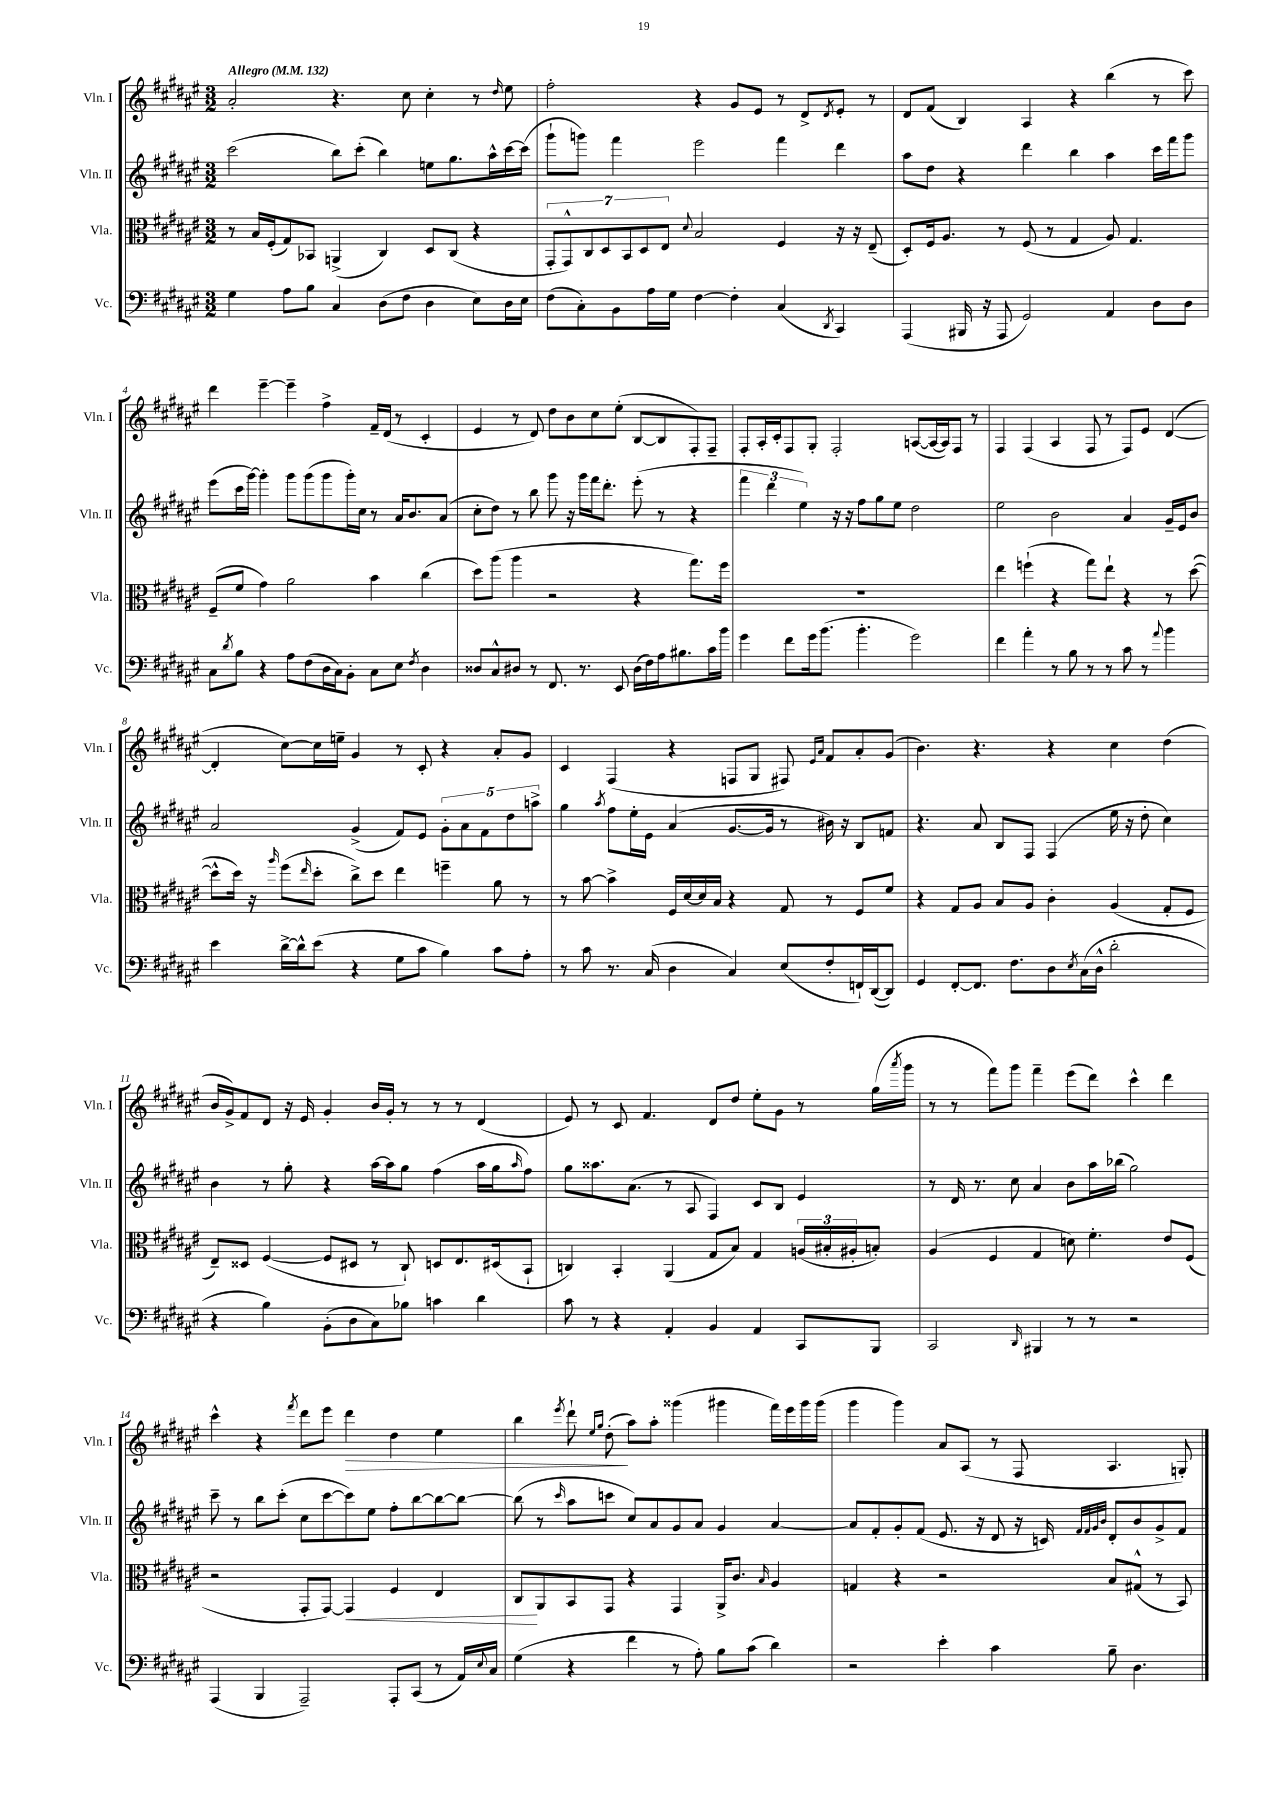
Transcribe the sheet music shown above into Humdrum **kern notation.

**kern	**kern	**kern	**kern
*staff4	*staff3	*staff2	*staff1
*clefF4	*clefC3	*clefG2	*clefG2
*k[f#c#g#d#a#e#]	*k[f#c#g#d#a#e#]	*k[f#c#g#d#a#e#]	*k[f#c#g#d#a#e#]
*M3/2	*M3/2	*M3/2	*M3/2
*MM132	*MM132	*MM132	*MM132
4G#	8r	(2ccc#	2a#'
.	16B	.	.
.	(16F#'	.	.
8A#	8G#)	.	.
8B	8BB-	.	.
4C#	(4AA^	8bb)	4.r
.	.	(8ccc#'	.
(8D#	4C#)	4bb)	.
8F#	.	.	8cc#
4D#	8D#	8ee	4cc#'
.	(8C#	8.gg#	.
8E#)	4r	.	8r
.	.	16aa#^^	.
.	.	.	16qqdd#
16D#	.	[16ccc#	8ee#
16E#	.	(16ccc#]	.
=	=	=	=
(8F#	14GG#'	8ggg#`	2ff#'
.	14GG#^^)	.	.
8C#')	.	8ggg)	.
.	14C#	.	.
.	14D#	.	.
8BB	.	4fff#	.
.	14BB	.	.
.	14D#	.	.
16A#	.	.	.
.	14E#	.	.
16G#	.	.	.
.	8qqd#	.	.
[4F#	2B	2eee#	4r
4F#']	.	.	8g#
.	.	.	8e#
(4C#	4F#	4fff#	8r
.	.	.	8d#^
8qDD#	.	.	8qd#
4CC#)	16r	4ddd#	8e#'
.	16r	.	.
.	(8E#~	.	8r
=	=	=	=
(4AAA#	8D#')	8aa#	8d#
.	16F#	8dd#	(8f#
.	8.A#	.	.
16BBB#	.	4r	4B)
16r	.	.	.
8AAA#	8r	.	.
2GG#)	(8F#	4ddd#	4A#
.	8r	.	.
.	4G#	4bb	4r
4AA#	8A#)	4aa#	(4bb
.	4.G#	.	.
8D#	.	16ccc#	8r
.	.	16fff#	.
8D#	.	8ggg#	8ccc#)
=	=	=	=
8C#	(8F#~	(8eee#	4ddd#
8qd#	.	.	.
8B	8f#	16ccc#	.
.	.	[16ggg#)	.
4r	4g#)	4ggg#']	[4eee#~
8A#	2a#	8ggg#	4eee#~]
(8F#	.	(8ggg#	.
16D#	.	8ggg#	4ff#^
16C#)	.	.	.
8BB'	.	16ggg#')	.
.	.	16cc#	.
8C#	4b	8r	16f#~
.	.	.	(16d#
8E#	.	16a#	8r
.	.	8.b	.
8qF#	.	.	.
4D#	(4cc#	.	4c#'
.	.	(8a#	.
=	=	=	=
8D##	8dd#)	8cc#'	4e#
8C#^^	(8aa#	8dd#)	.
8D#	4aa#	8r	8r
8r	.	8bb	8d#)
8.FF#	2r	8ggg#	8dd#
.	.	16r	8b
8.r	.	16ggg#	.
.	.	16fff#	8cc#
.	.	8.ddd#'	.
8EE#	.	.	(8ee#'
(16D#	4r	(8eee#'	[8B
16F#)	.	.	.
16A#	.	8r	8B]
8.B#	.	.	.
.	8.gg#)	4r	8F#')
16c#	.	.	8F#~
16b	16ff#	.	.
=	=	=	=
4g#	1.r	6fff#	8F#'
.	.	.	16A#'
.	.	6ddd#	.
.	.	.	16c#'
8f#	.	.	8F#
.	.	6ee#)	.
16g#	.	.	8G#'
(8.b	.	.	.
.	.	16r	2F#'
.	.	16r	.
4.b'	.	8ff#	.
.	.	8gg#	.
.	.	8ee#	.
2g#)	.	2dd#	([8A
.	.	.	16A_
.	.	.	16A])
.	.	.	8F#
.	.	.	8r
=	=	=	=
4f#	4ee#	2ee#	4F#
4a#'	(4ff`	.	(4F#
8r	4r	2b	4A#
8B	.	.	.
8r	8gg#)	.	8F#
8r	8ee#`	.	8r
8c#	4r	4a#	8F#)
8r	.	.	8e#
8qqa#	.	.	.
4b	8r	16g#~	([4d#
.	.	16e#	.
.	([8dd#	8b	.
=	=	=	=
4e#	8dd#^^]	2a#	4d#']
.	16dd#)	.	.
.	16r	.	.
.	16qqaa#	.	.
[16d#^	(8ff#	.	[8cc#)
16d#^^]	.	.	.
.	16qqee#	.	.
(8e#	8dd#'	.	16cc#]
.	.	.	16ee~
4r	8cc#^)	(4g#^	4g#
.	8dd#	.	.
8G#	4ee#	8f#)	8r
8c#	.	8e#	8c#'
4B)	4ff~	10g#'	4r
.	.	10a#	.
.	.	10f#	.
8c#	8a#	.	8a#'
.	.	10dd#	.
8A#'	8r	.	8g#
.	.	10aa^	.
=	=	=	=
8r	8r	4gg#	4c#
8c#	[8b	.	.
.	.	8qaa#	.
8.r	4b^]	8ff#	(4F#
.	.	16ee#'	.
(16C#	.	16e#	.
4D#	16F#	(4a#	4r
.	[16d#	.	.
.	16d#]	.	.
.	16B	.	.
4C#)	4r	[8.g#	8F
.	.	.	8G#
.	.	16g#]	.
(8E#	8G#	8r	8F#)
.	.	.	16qqe#
.	.	.	16qqa#
8F#'	8r	16b#)	8f#
.	.	16r	.
16FF`)	8F#	8B	8a#'
([16DD#	.	.	.
8DD#])	8f#	8f	(8g#
=	=	=	=
4GG#	4r	4.r	4.b)
[8FF#'	8G#	.	.
8.FF#]	8A#	8a#	4.r
.	8B	8B	.
8.F#	.	.	.
.	8A#	8F#	.
8D#	4c#'	(4F#	4r
8qE#	.	.	.
(16C#	.	.	.
16D#^^	.	.	.
2d#'	(4A#	16ee#	4cc#
.	.	16r	.
.	.	8dd#'	.
.	8G#'	4cc#)	(4dd#
.	8F#	.	.
=	=	=	=
4r	8E#~)	4b	16b
.	.	.	16g#^)
.	8D##	.	8f#
4B)	([4F#	8r	8d#
.	.	8gg#'	16r
.	.	.	16e#
(8BB'	8F#]	4r	4g#'
8D#	8D#	.	.
8C#)	8r	[16aa#	16b
.	.	16aa#]	16g#'
8B-	8C#`)	8gg#	8r
4c	8D	(4ff#	8r
.	8.E#	.	8r
4d#	.	16aa#	(4d#
.	(16D#	16gg#	.
.	.	16qqaa#	.
.	8BB`	8ff#)	.
=	=	=	=
8c#	4C)	8gg#	8e#)
8r	.	8.aa##	8r
4r	4BB'	.	8c#
.	.	(8.a#	.
.	.	.	4.f#
4AA#'	(4AA#	8r	.
.	.	8A#	.
4BB	8G#	4F#)	8d#
.	8B)	.	8dd#
4AA#	4G#	8c#	8ee#'
.	.	8B	8g#
8CC#	(24A	4e#	8r
.	24B#'	.	.
.	24A#'	.	.
8BBB	8B')	.	(16gg#
.	.	.	8qaaa#
.	.	.	16ggg#
=	=	=	=
2CC#	(4A#	8r	8r
.	.	16d#	8r
.	.	8.r	.
.	4F#	.	8fff#)
.	.	8cc#	8ggg#
16qqDD#	.	.	.
4BBB#	4G#	4a#	4fff#~
8r	8d)	8b	(8eee#
8r	4.f#'	16aa#	8ddd#)
.	.	(16bb-	.
2r	.	2gg#)	4ccc#^^
.	8e#	.	4ddd#
.	(8F#	.	.
=	=	=	=
(4AAA#	2r	8ccc#~	4ccc#^^
.	.	8r	.
4BBB	.	8bb	4r
.	.	(8ccc#'	.
.	.	.	8qfff#
2AAA#~)	8GG#'	8cc#	8ddd#
.	[8GG#)	[8ccc#	8eee#
.	4GG#]	8ccc#])	4ddd#
.	.	8ee#	.
8AAA#'	4F#	8ff#'	4dd#
(8CC#	.	[8bb	.
8r	4E#	8bb_	4ee#
16AA#)	.	8bb_	.
8qqE#	.	.	.
16C#	.	.	.
=	=	=	=
(4G#	8C#	(8bb]	4bb
.	8AA#	8r	.
.	.	16qqccc#	8qeee#
4r	8BB	8aa#	8ddd#`
.	.	.	16qqee#
.	.	.	16qqgg#
.	8GG#	8ccc	(8dd#'
4f#	4r	8cc#)	8aa#)
.	.	8a#	8aa#'
8r	4GG#	8g#	(4ggg##
8A#')	.	8a#	.
8B	16AA#^	4g#	4ggg#
.	8.c#	.	.
(8c#	.	.	.
.	16qqB	.	.
4d#)	4A#	[4a#	16fff#)
.	.	.	16eee#
.	.	.	16ggg#
.	.	.	(16ggg#
=	=	=	=
2r	4G	8a#]	4ggg#
.	.	8f#'	.
.	4r	8g#'	4ggg#)
.	.	(8f#	.
4e#'	2r	8.e#	8a#
.	.	.	(8A#
.	.	16r	.
4c#	.	8d#	8r
.	.	16r	8F#
.	.	16c)	.
.	.	32qqf#	.
.	.	32qqf#	.
.	.	32qqg#	.
.	.	32qqb	.
8B~	8B	8d#'	4.A#
4.D#	(8G#^^	8b	.
.	8r	8g#^	.
.	8BB)	8f#	8G')
==	==	==	==
*-	*-	*-	*-
